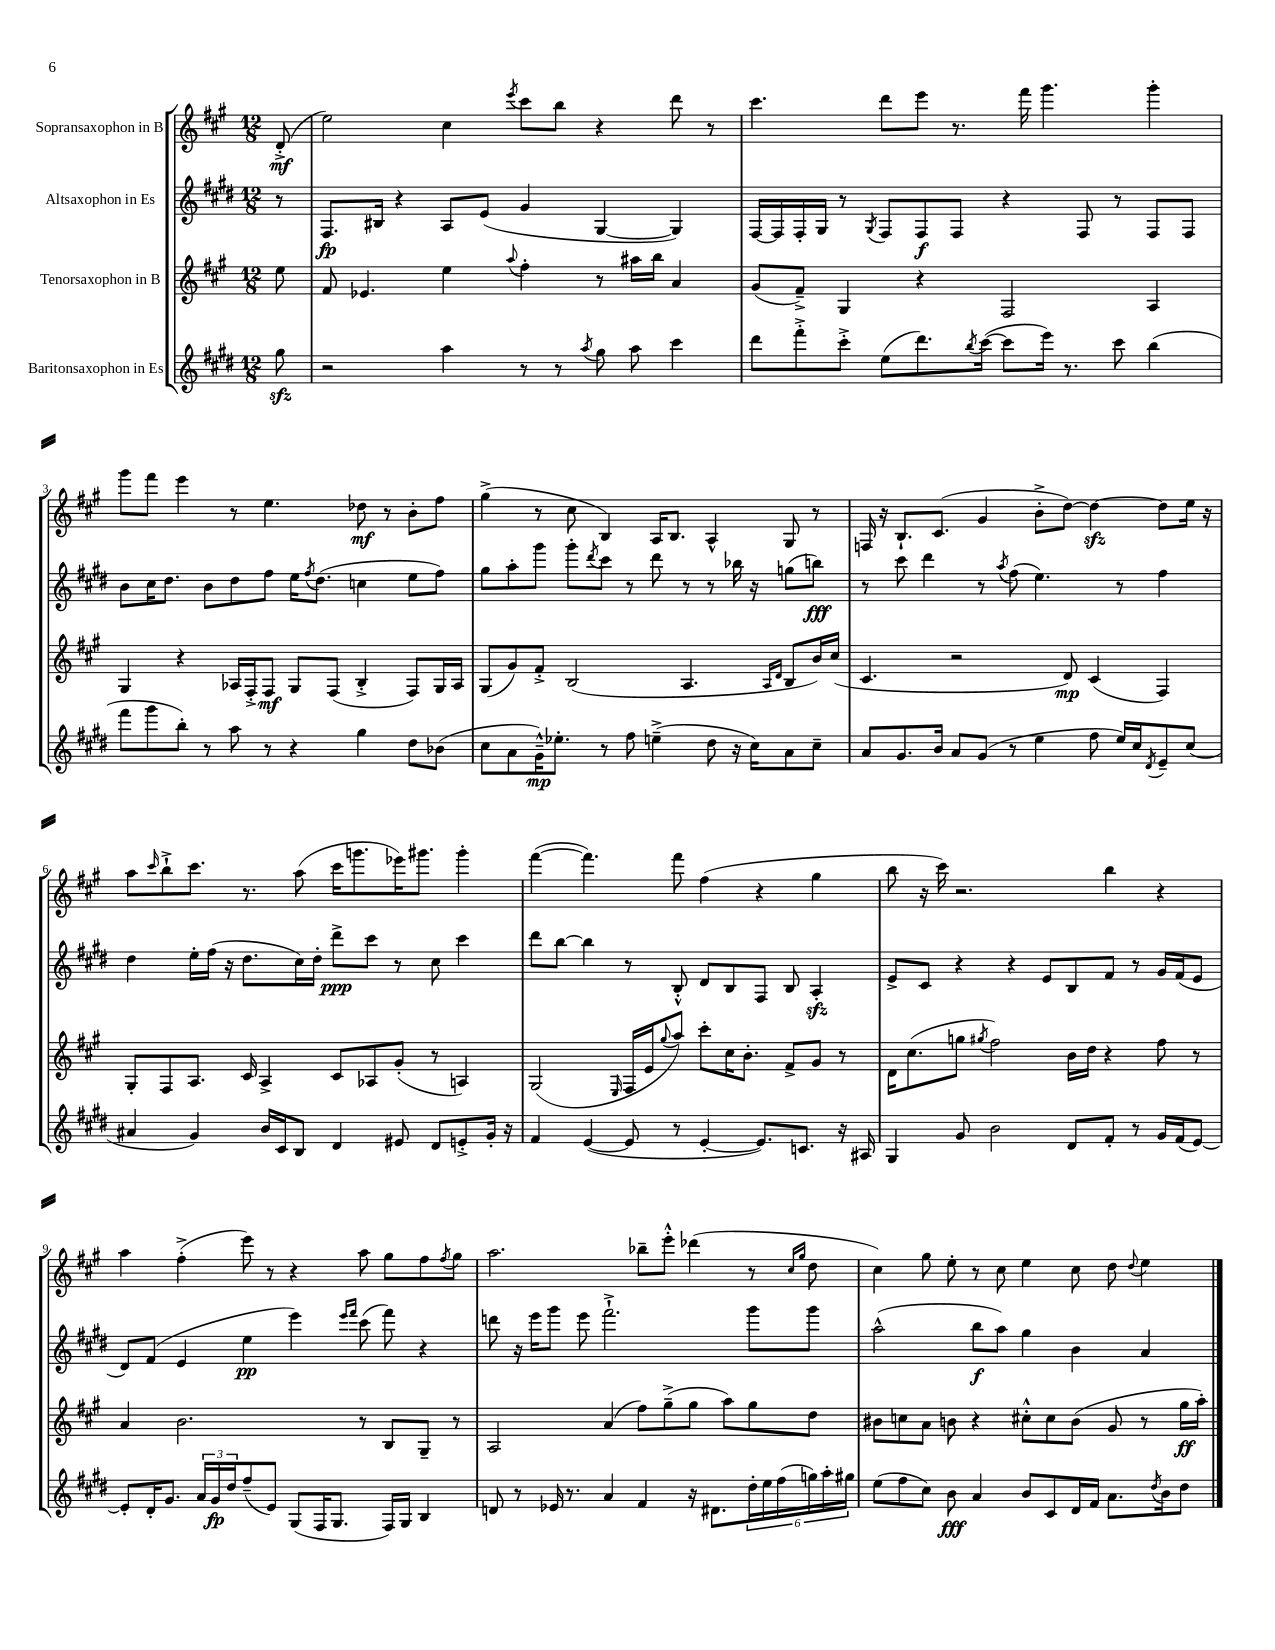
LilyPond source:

<<
\new StaffGroup <<
\new Staff = "s0" \with { instrumentName = "Sopransaxophon in B" } {
    \clef treble \key a \major \numericTimeSignature \time 12/8 \partial 8
    d'8-.->\mf( |
    e''2) cis''4 \acciaccatura { e'''8 } cis'''8 b''8 r4 d'''8 r8 |
    cis'''4. d'''8 e'''8 r8. fis'''16 gis'''4. gis'''4-. |
    gis'''8 fis'''8 e'''4 r8 e''4. des''8\mf r8 b'8-. fis''8 |
    gis''4->( r8 cis''8 b4) a16 b8. a4-^ gis8 r8 |
    f16 r16 b8.-! cis'8.( gis'4 b'8-.-> d''8~) d''4~\sfz d''8 e''16 r16 |
    a''8 \grace { cis'''16 } b''8-!-> cis'''8. r8. a''8( cis'''16 g'''8. ees'''16) gis'''8. gis'''4-. |
    fis'''4~( fis'''4.) fis'''8 fis''4( r4 gis''4 |
    b''8 r16 cis'''16) r2. b''4 r4 |
    a''4 fis''4-.->( e'''8) r8 r4 a''8 gis''8 fis''8 \acciaccatura { fis''8 } gis''8 |
    a''2. bes''8-- e'''8-.-^ des'''4( r8 \grace { cis''16 gis''16 } d''8 |
    cis''4) gis''8 e''8-. r8 cis''8 e''4 cis''8 d''8 \appoggiatura { d''8 } e''4 \bar "|." |
}
\new Staff = "s1" \with { instrumentName = "Altsaxophon in Es" } {
    \clef treble \key e \major \numericTimeSignature \time 12/8 \partial 8
    r8 |
    fis8.\fp bis16 r4 a8 e'8( gis'4 gis4~ gis4) |
    fis16~ fis16 fis16-. gis16 r8 \acciaccatura { gis8 } fis8 fis8\f fis8 r4 fis8 r8 fis8 fis8 |
    b'8 cis''16 dis''8. b'8 dis''8 fis''8 e''16 \acciaccatura { fis''8 } dis''8.( c''4 e''8 fis''8) |
    gis''8 a''8-. gis'''8 gis'''8-. \acciaccatura { dis'''8 } cis'''8 r8 dis'''8 r8 r8 bes''16 r16 g''8( b''8\fff) |
    r8 cis'''8 dis'''4 r8 \acciaccatura { a''8 } fis''8( e''4.) r8 fis''4 |
    dis''4 e''16-. fis''16( r16 dis''8. cis''16) dis''16-. dis'''8->\ppp cis'''8 r8 cis''8 cis'''4 |
    dis'''8 b''8~ b''4 r8 b8-.-^ dis'8 b8 fis8 b8 a4-.\sfz |
    e'8-> cis'8 r4 r4 e'8 b8 fis'8 r8 gis'16 fis'16( e'8 |
    dis'8) fis'8( e'4 e''4\pp e'''4) \grace { e'''16 fis'''16 } cis'''8( fis'''8) r4 |
    d'''8 r16 e'''16 gis'''8 e'''8 fis'''2.-!-> gis'''8 gis'''8 |
    a''2-^( b''8\f a''8) gis''4 b'4 a'4 \bar "|." |
}
\new Staff = "s2" \with { instrumentName = "Tenorsaxophon in B" } {
    \clef treble \key a \major \numericTimeSignature \time 12/8 \partial 8
    e''8 |
    fis'8 ees'4. e''4 \appoggiatura { a''8 } fis''4-. r8 ais''16 b''16 a'4 |
    gis'8( fis'8--->) gis4 r4 fis2 a4 |
    gis4 r4 aes16 fis16-.-> fis8\mf gis8 fis8( b4-.-> fis8) gis16 aes16 |
    gis8( gis'8) fis'8-.-> b2( a4. \grace { a16 d'16 } b8 b'16) cis''16( |
    cis'4. r2 d'8\mp) cis'4( fis4) |
    gis8-. fis8 a8. cis'16 a4-> cis'8 aes8 gis'8-.( r8 a4) |
    gis2( \grace { e16 } fis16 e'16 \appoggiatura { gis''8 } a''8) cis'''8-. cis''16 b'8.-. fis'8-> gis'8 r8 |
    d'16 cis''8.( g''8 \acciaccatura { gis''8 } fis''2) b'16 d''16 r4 fis''8 r8 |
    a'4 b'2. r8 b8 gis8-- r8 |
    a2 a'4( fis''8) gis''8--->( gis''8 a''8) gis''8 d''8 |
    bis'8 c''8 a'8 b'8 r4 cis''8-.-^ cis''8 b'8( gis'8 r8 gis''16\ff a''16-.) \bar "|." |
}
\new Staff = "s3" \with { instrumentName = "Baritonsaxophon in Es" } {
    \clef treble \key e \major \numericTimeSignature \time 12/8 \partial 8
    gis''8\sfz |
    r2 a''4 r8 r8 \acciaccatura { a''8 } gis''8 a''8 cis'''4 |
    dis'''8 fis'''8-.-> cis'''8-.-> e''8( dis'''8.) \acciaccatura { b''8 } cis'''16~( cis'''8 e'''16) r8. cis'''8 b''4( |
    fis'''8 gis'''8 b''8-.) r8 a''8 r8 r4 gis''4 dis''8 bes'8( |
    cis''8 a'8 gis'16---^\mp) ees''8.-. r8 fis''8 e''4--->( dis''8 r16 cis''16) a'8 cis''8-- |
    a'8 gis'8. b'16 a'8 gis'8( r8 e''4 fis''8 e''16) cis''16 \acciaccatura { dis'8 } e'8-- cis''8( |
    ais'4 gis'4) b'16 cis'16 b8 dis'4 eis'8 dis'8 e'8-.-> gis'16-. r16 |
    fis'4 e'4~( e'8 r8 e'4~-. e'8.) c'8. r16 ais16 |
    gis4 gis'8 b'2 dis'8 fis'8-. r8 gis'16 fis'16( e'8~) |
    e'8-. dis'16-. gis'8. \tuplet 3/2 { a'16 gis'16\fp dis''16 } fis''8--( e'8) gis8( fis16 gis8. fis16) gis16 b4 |
    d'8 r8 ees'16 r8. a'4 fis'4 r16 dis'8. \tuplet 6/4 { dis''16-. e''16 fis''16( g''16) a''16-. gis''16 } |
    e''8( fis''8 cis''8) b'8\fff a'4 b'8 cis'8 dis'16 fis'16 a'8. \acciaccatura { dis''8 } b'16 dis''8 \bar "|." |
}
>>
>>
